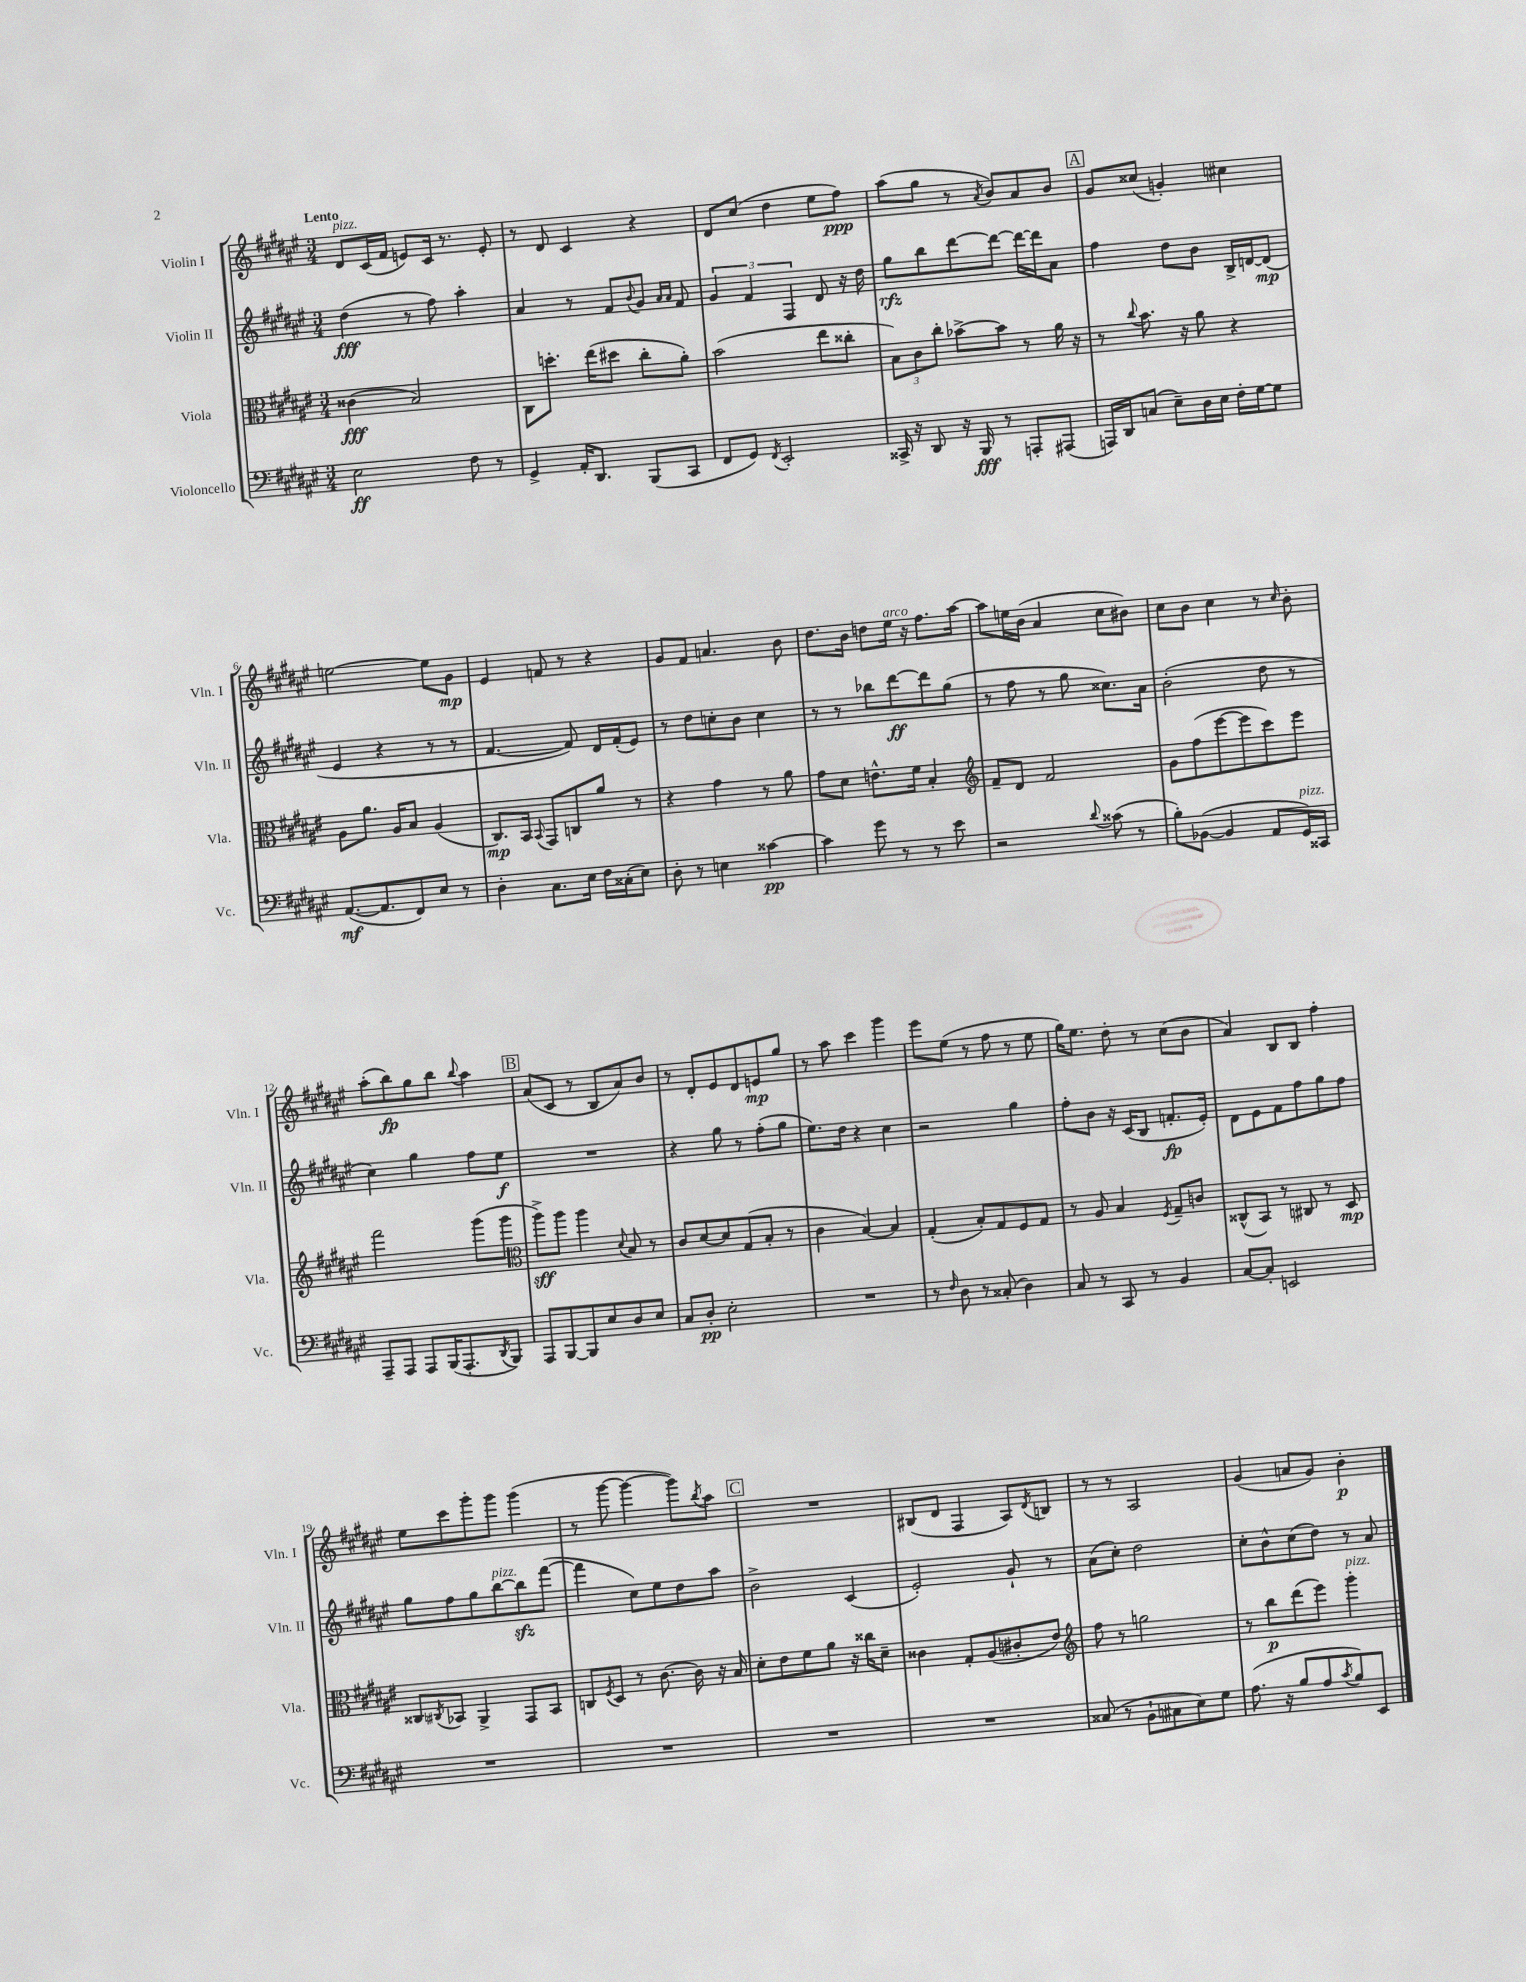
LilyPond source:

<<
\new StaffGroup <<
\new Staff = "s0" \with { instrumentName = "Violin I" shortInstrumentName = "Vln. I" } {
    \clef treble \key fis \major \numericTimeSignature \time 3/4 \tempo "Lento"
    dis'8^\markup { \italic "pizz." } cis'16( fis'16 e'8) cis'16 r8. e'8-. |
    r8 dis'8 cis'4 r4 |
    dis'8 cis''8( dis''4 eis''8 fis''8\ppp) |
    ais''8( gis''8 r8 \acciaccatura { ais'8 } b'8) ais'8 b'8 |
    \mark \markup { \box "A" } gis'8 cisis''8( g'4-.) cis''4 |
    e''2~ e''8 gis'8\mp |
    eis'4 f'8 r8 r4 |
    gis'8 fis'8 a'4. b'8 |
    dis''8. b'16 d''8 eis''16^\markup { \italic "arco" } r16 fis''8. ais''16~ |
    ais''8 e''16 b'16( ais'4 cis''8 bis'8) |
    cis''8 b'8 cis''4 r8 \grace { cis''16 } b'8-. |
    ais''8-.( b''8\fp) gis''8 b''8 \appoggiatura { b''8 } ais''4 |
    \mark \markup { \box "B" } ais'8( cis'8 r8 b8 ais'8) b'8 |
    r8 dis'8-. eis'8 dis'8 e'8\mp gis''8 |
    r8 ais''8 cis'''4 gis'''4 |
    eis'''8 eis''8( r8 fis''8 r8 eis''8 |
    gis''16) eis''8. dis''8-. r8 cis''8( b'8 |
    ais'4) b8 b8 fis''4-. |
    eis''8 cis'''8 gis'''8-. gis'''8 gis'''4( |
    r8 gis'''8~ gis'''4~ gis'''8) \acciaccatura { b''8 } ais''8 |
    \mark \markup { \box "C" } R2. |
    bis8( dis'8 fis4 ais8) \acciaccatura { dis'8 } b8 |
    r8 r8 ais2 |
    gis'4( a'8 gis'8) b'4-.\p \bar "|." |
}
\new Staff = "s1" \with { instrumentName = "Violin II" shortInstrumentName = "Vln. II" } {
    \clef treble \key fis \major \numericTimeSignature \time 3/4
    dis''4\fff( r8 fis''8) ais''4-. |
    ais'4 r8 fis'8 \appoggiatura { b'8 } gis'8 \grace { ais'16 ais'16 } fis'8 |
    \tuplet 3/2 { gis'4 fis'4 fis4 } dis'8 r16 dis''16 |
    gis''8\rfz b''8 dis'''8~ dis'''8~ dis'''16~ dis'''16 ais'8 |
    \mark \markup { \box "A" } fis''4 dis''8 b'8 b16-> d'16~ d'8\mp( |
    eis'4 r4 r8 r8 |
    fis'4.~ fis'8) dis'16 fis'16-.( eis'8) |
    r8 dis''8 c''8-. b'8 c''4 |
    r8 r8 bes''8 dis'''8~\ff dis'''8 gis''8( |
    r8 fis''8 r8 gis''8 cisis''8.) ais'16 |
    b'2-.( dis''8 r8 |
    cis''4) gis''4 fis''8 eis''8\f |
    \mark \markup { \box "B" } R2. |
    r4 gis''8 r8 fis''8-.( gis''8 |
    eis''8.) dis''16 r4 cis''4 |
    r2 gis''4 |
    fis''8-. b'8 r16 cis'16( b8 f'8.-.\fp eis'16-.) |
    dis'8 eis'8 fis'8 fis''8 gis''8 fis''8 |
    gis''8 fis''8 gis''8 b''8~^\markup { \italic "pizz." } b''8\sfz fis'''8~( |
    fis'''4 cis''8) eis''8 dis''8 ais''8 |
    \mark \markup { \box "C" } b'2-> cis'4( |
    eis'2-.) gis'8-! r8 |
    ais'8( cis''8-.) dis''2 |
    cis''8-. b'8-^ cis''8( dis''8) r8 ais'8 \bar "|." |
}
\new Staff = "s2" \with { instrumentName = "Viola" shortInstrumentName = "Vla." } {
    \clef alto \key fis \major \numericTimeSignature \time 3/4
    cisis'4\fff( b2) |
    cis8 d''8.-. eis''16( dis''8 cis''8-. ais'8-.) |
    b'2( eis''8 cisis''8-. |
    \tuplet 3/2 { b8) cis'8 cis''8-. } bes'8~-> bes'8 r8 ais'16 r16 |
    \mark \markup { \box "A" } r8 \appoggiatura { cis''8 } b'8. r16 ais'8 r4 |
    ais8 ais'8. ais16 b8 ais4( |
    cis8.\mp) b,16 \appoggiatura { b,8 } gis,8 c8 ais'8 r8 |
    r4 gis'4 r8 ais'8 |
    gis'8 dis'8 e'8.-^ fis'16 b4-. |
    \clef treble fis'8-- dis'8 fis'2 |
    gis'8 fis''8( eis'''8~ eis'''8 cis'''8) eis'''8 |
    fis'''2 gis'''8( gis'''8 |
    \mark \markup { \box "B" } \clef alto ais''8->\sff) ais''8 ais''4 \appoggiatura { dis'8 } b8 r8 |
    cis'8 dis'8~ dis'8 gis8( b8-. r8 |
    cis'4 b4~) b4 |
    gis4-.( b8-.) gis8 fis8 gis8 |
    r8 ais8 b4 \acciaccatura { fis8 } gis8-- c'8 |
    cisis8-^( b,8) r8 cis8 r8 dis8\mp |
    cisis8 \acciaccatura { cis8 } bes,8 ais,4-> gis,8 bes,8 |
    c8 \acciaccatura { fis8 } dis8 r8 cis'8.~ cis'16 r16 b16 |
    \mark \markup { \box "C" } dis'8-. eis'8 fis'8 ais'8 r16 cisis''16 dis'8-- |
    cisis'4 gis8-. ais8( cis'8-. eis'8) |
    \clef treble fis''8 r8 g''2 |
    r8 b''8\p dis'''8( eis'''8) gis'''4-.^\markup { \italic "pizz." } \bar "|." |
}
\new Staff = "s3" \with { instrumentName = "Violoncello" shortInstrumentName = "Vc." } {
    \clef bass \key fis \major \numericTimeSignature \time 3/4
    eis2\ff fis8 r8 |
    gis,4-> ais,16-. dis,8. b,,8( cis,8 |
    fis,8 gis,8) \acciaccatura { fis,8 } eis,2-. |
    cisis,16-> r16 dis,8 r16 b,,16\fff r8 a,,8-. ais,,8( |
    \mark \markup { \box "A" } a,,16) dis,16 c8( eis8--) dis16 eis16 fis16-. gis16~ gis8 |
    ais,8.~\mf( ais,8. fis,8) eis8 r8 |
    dis4-. cis8. eis16 fis16 cisis16-.( eis8) |
    dis8-. r8 e4 cisis'4~\pp |
    cisis'4 gis'8 r8 r8 eis'8 |
    r2 \appoggiatura { dis'8 } cisis'8( r8 |
    b8-.) bes,8~( bes,4 ais,8 gis,16^\markup { \italic "pizz." }) cisis,16 |
    ais,,8-- ais,,8 ais,,8 b,,16( ais,,8.-. \acciaccatura { dis,8 } b,,8) |
    \mark \markup { \box "B" } ais,,8 b,,8~ b,,8 eis8 dis8 eis8 |
    cis8 dis8-.\pp eis2-. |
    R2. |
    r8 \grace { fis16 } dis8 r8 cisis8-.( dis4) |
    cis8 r8 cis,8 r8 b,4 |
    cis8~ cis8-. e,2 |
    R2. |
    R2. |
    \mark \markup { \box "C" } R2. |
    R2. |
    cisis8( r8 b,8-! cis8 eis8) gis8 |
    ais8.( r16 b8 ais8 \acciaccatura { cis'8 } b8) eis,8 \bar "|." |
}
>>
>>
